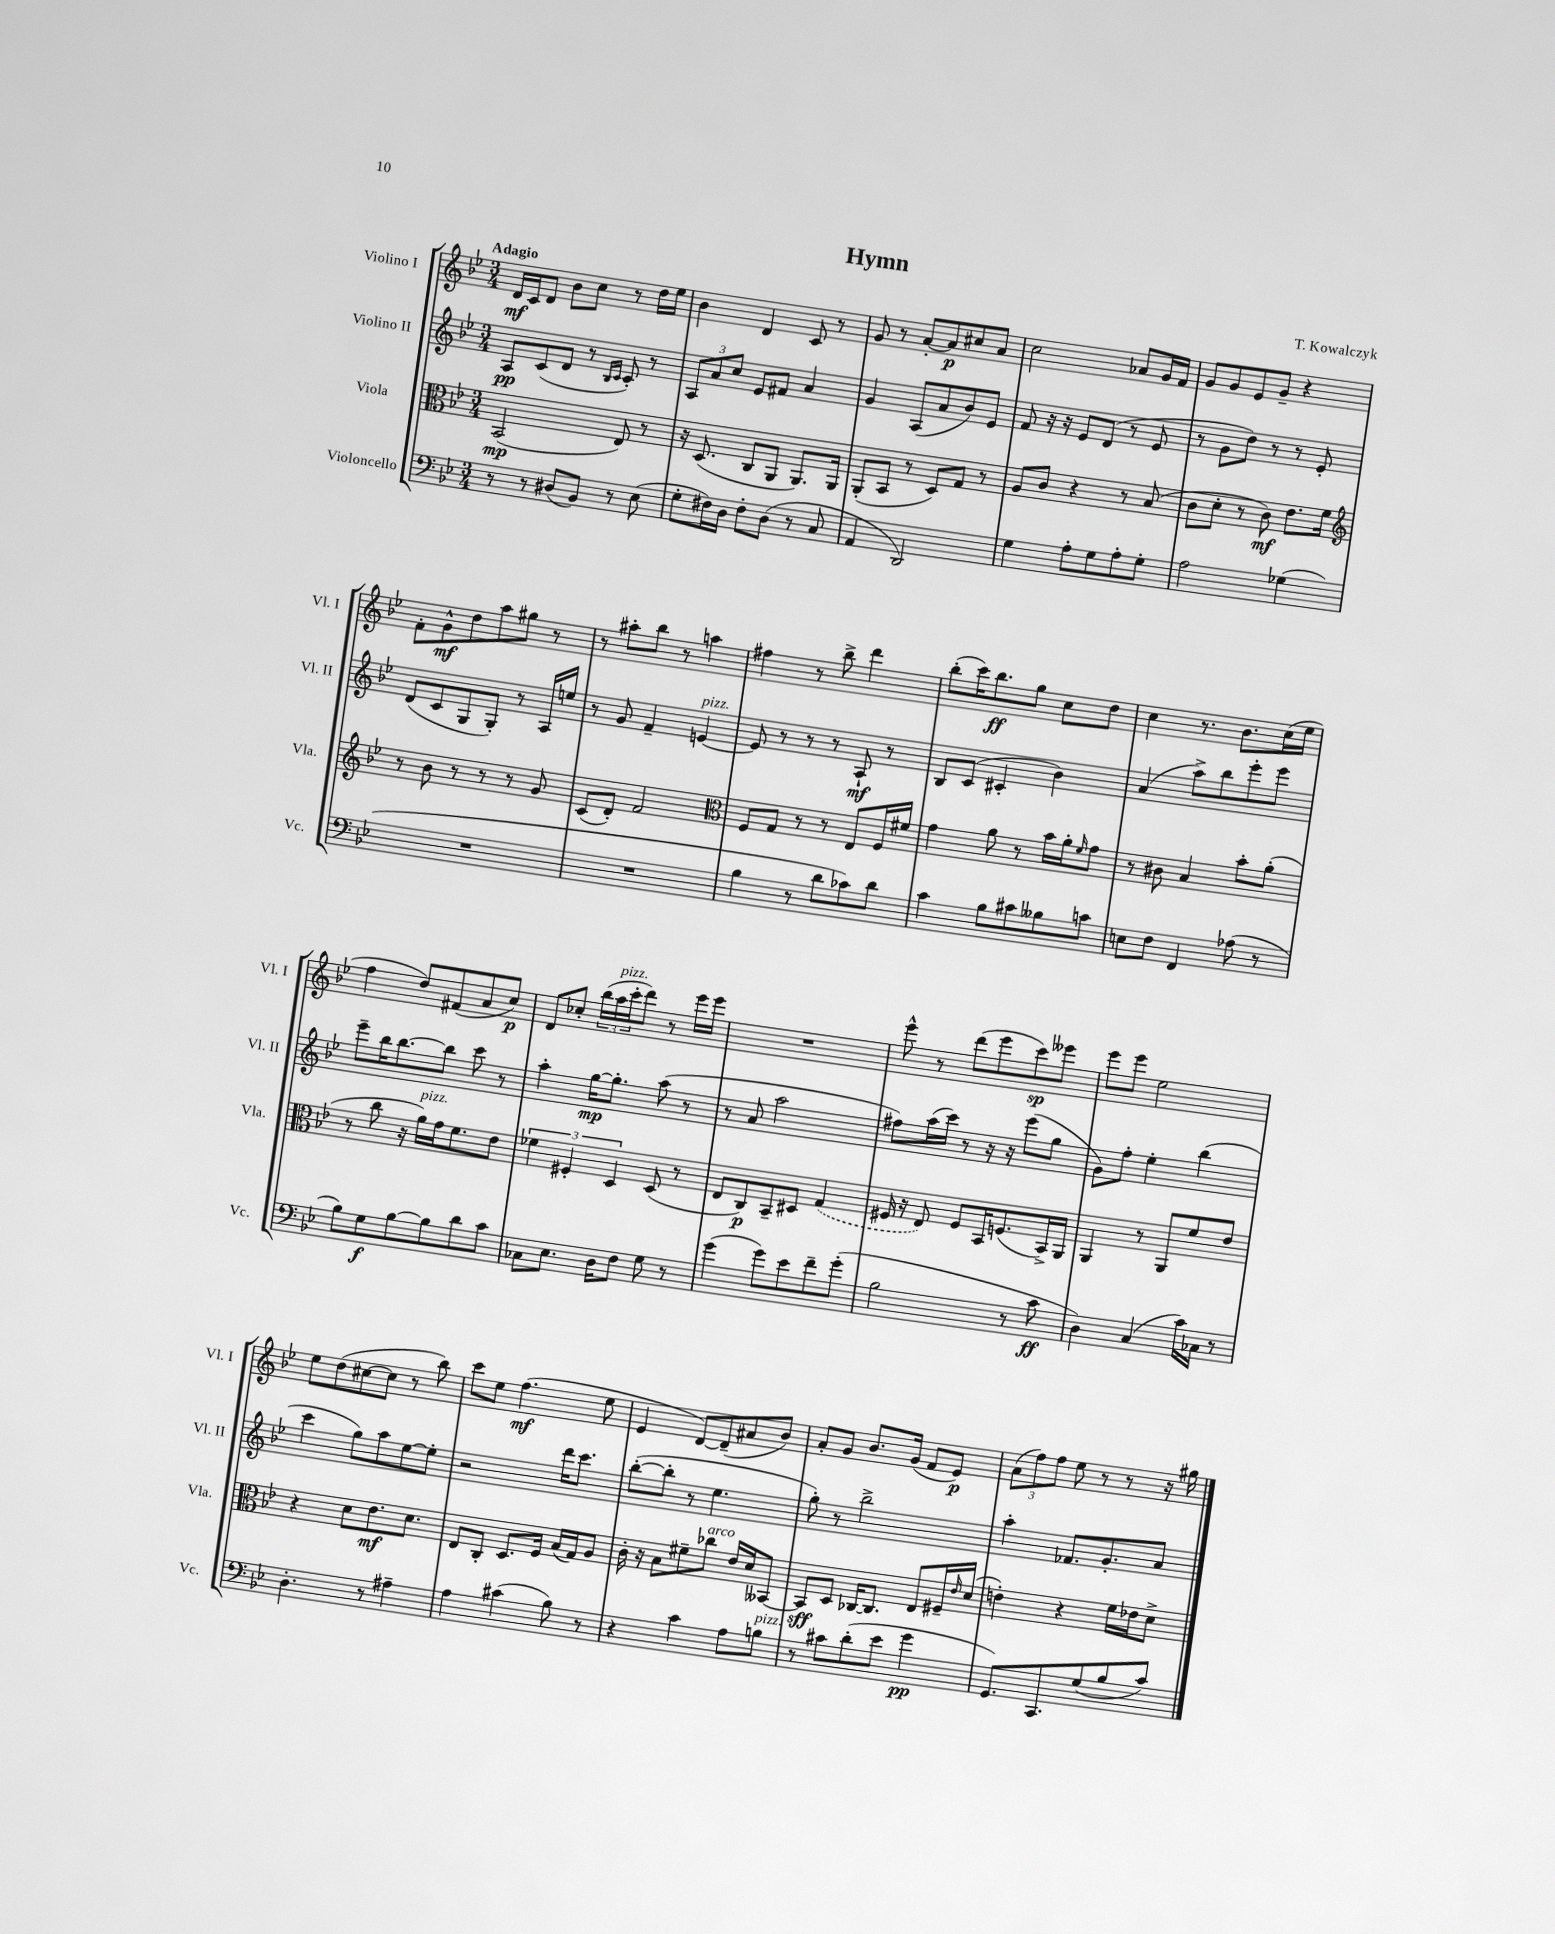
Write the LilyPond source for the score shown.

\header { title = "Hymn" composer = "T. Kowalczyk" }
<<
\new StaffGroup <<
\new Staff = "s0" \with { instrumentName = "Violino I" shortInstrumentName = "Vl. I" } {
    \clef treble \key bes \major \numericTimeSignature \time 3/4 \tempo "Adagio"
    d'16\mf c'16 d'8 bes'8 c''8 r8 d''16 ees''16 |
    bes'4 d'4 c'8 r8 |
    g'8 r8 a'8~-. a'8\p cis''8 a'8 |
    c''2 aes'8 g'16 f'16 |
    g'8 g'8 ees'8 g'8-- r4 |
    f'8-. g'8-^\mf d''8 a''8 gis''8 r8 |
    r8 ais''8-. bes''8 r8 a''4 |
    fis''4 r8 bes''8-> d'''4 |
    bes''8-.( c'''16) bes''8.\ff g''8 c''8 d''8 |
    c''4 r8. bes'8. c''16( ees''16 |
    f''4 d''8) fis'8( a'8 c''8\p) |
    d'8 ces''8-. \tuplet 3/2 { bes''16( a''16^\markup { \italic "pizz." } c'''16-. } d'''8) r8 ees'''16 ees'''16 |
    R2. |
    ees'''8-^ r8 d'''8( ees'''8 c'''8\sp) eeses'''8 |
    ees'''8 ees'''8 ees''2 |
    ees''8 d''8( cis''8~ cis''8 r8 bes''8) |
    c'''8 ees''8 f''4.\mf( ees''8 |
    ees'4 d'8~) d'8--( ais'8 bes'8) |
    a'8-. g'8 bes'8. g'16( f'8 ees'8\p) |
    \tuplet 3/2 { a'8( f''8) f''8 } ees''8 r8 r8 r16 gis''16 \bar "|." |
}
\new Staff = "s1" \with { instrumentName = "Violino II" shortInstrumentName = "Vl. II" } {
    \clef treble \key bes \major \numericTimeSignature \time 3/4
    a8\pp c'8( d'8 r8 \grace { bes16 c'16 } c'8-.) r8 |
    \tuplet 3/2 { a8 a'8 c''8 } ees'8 fis'8 a'4 |
    g'4 a8( a'8 bes'8) ees'8 |
    f'8 r16 r16 ees'8 d'8( r8 ees'8 |
    r8 g'8 d''8) r8 r8 ees'8-. |
    d'8( c'8 g8 g8-.) r8 a16 e''16 |
    r8 g'8 f'4-- e'4~^\markup { \italic "pizz." } |
    e'8 r8 r8 r8 a8-!\mf r8 |
    bes8 c'8( cis'4-. bes'4) |
    a'4( a''8->) bes''8 ees'''8-. ees'''8 |
    ees'''8-- bes''16 bes''8.~ bes''8 c'''8 r8 |
    a''4-. g''16~\mp g''8.-. a''8( r8 |
    r8 a'8 a''2 |
    fis''8) a''16( c'''16) r8 r16 r16 ees'''8( g''8 |
    g'8) f''8-. ees''4-. bes''4( |
    c'''4 g''8) a''8 ees''8~ ees''8-. |
    r2 d'''16 c'''8. |
    bes''8~-.( bes''8-. r8 ees''4. |
    g''8-.) r8 bes''2-> |
    a''4-. fes'8. g'8.-. a'8 \bar "|." |
}
\new Staff = "s2" \with { instrumentName = "Viola" shortInstrumentName = "Vla." } {
    \clef alto \key bes \major \numericTimeSignature \time 3/4
    bes,2\mp( ees8) r8 |
    r16 d8.( c8 a,8 a,8.) a,16 |
    a,8-.( bes,8 r8 d8) g8 r8 |
    a8 c'8 r4 r8 bes8( |
    c'8 d'8-. r8 c'8\mf) ees'8. f'16 |
    \clef treble r8 bes'8 r8 r8 r8 g'8 |
    c'8( d'8-.) f'2 |
    \clef alto f8 g8 r8 r8 ees8 f16 fis'16 |
    g'4 a'8 r8 bes'16 a'16-. \grace { f'16 } g'8 |
    r8 cis'8 bes4 bes'8-. a'8-.( |
    r8 c''8 r16 a'16^\markup { \italic "pizz." }) g'16 f'8. ees'8 |
    \tuplet 3/2 { fes'4 fis4-. d4 } d8( r8 |
    ees8 c8\p) bes,8-- dis8 \once \slurDashed g4( |
    fis16 r16 ees8) fis8 bes,16 f8.( bes,16->) a,16 |
    a,4 r8 a,8 f'8 ees'8 |
    r4 d'8 ees'8.\mf d'8. |
    ees8 c8-. d8. f16 bes16( g16) a8 |
    c'16-. r16 bes8 fis'8-- ces''8^\markup { \italic "arco" } ees'16 d'16 beses,8~ |
    beses,8\sff d8 ces16~ ces8. ees8 fis16-- \grace { ees'16 } d'16( |
    e'4-.) r4 f'16 ees'16 d'8-> \bar "|." |
}
\new Staff = "s3" \with { instrumentName = "Violoncello" shortInstrumentName = "Vc." } {
    \clef bass \key bes \major \numericTimeSignature \time 3/4
    r8 r8 dis8( bes,8) r8 ees8( |
    g8-. fis16) d16 fis8-. d8( r8 c8 |
    a,4 d,2) |
    g4 a8-. g8 a8-. g8-. |
    a2 ges4( |
    R2. |
    R2. |
    bes4 r8 d'8 ces'8) d'8 |
    c'4 bes8 cis'8 beses8 c'8 |
    e8 f8 f,4 aes8( r8 |
    bes8) g8\f bes8~ bes8 d'8 c'8 |
    ces8 ees8. d16 f8 g8 r8 |
    g'4( g'8) ees'8 f'8-- g'8-.( |
    bes2 r8 c'8\ff |
    d4) c4( c'16) ces16 r8 |
    d4.-. r8 ais4-- |
    a4 cis'4( bes8) r8 |
    r4 c'4 a8 b8^\markup { \italic "pizz." } |
    r8 cis'8 d'8-.( ees'8 g'4\pp |
    g,8.) c,8. g8( bes8 c'8) \bar "|." |
}
>>
>>
\layout { \context { \Score \remove "Bar_number_engraver" } }
